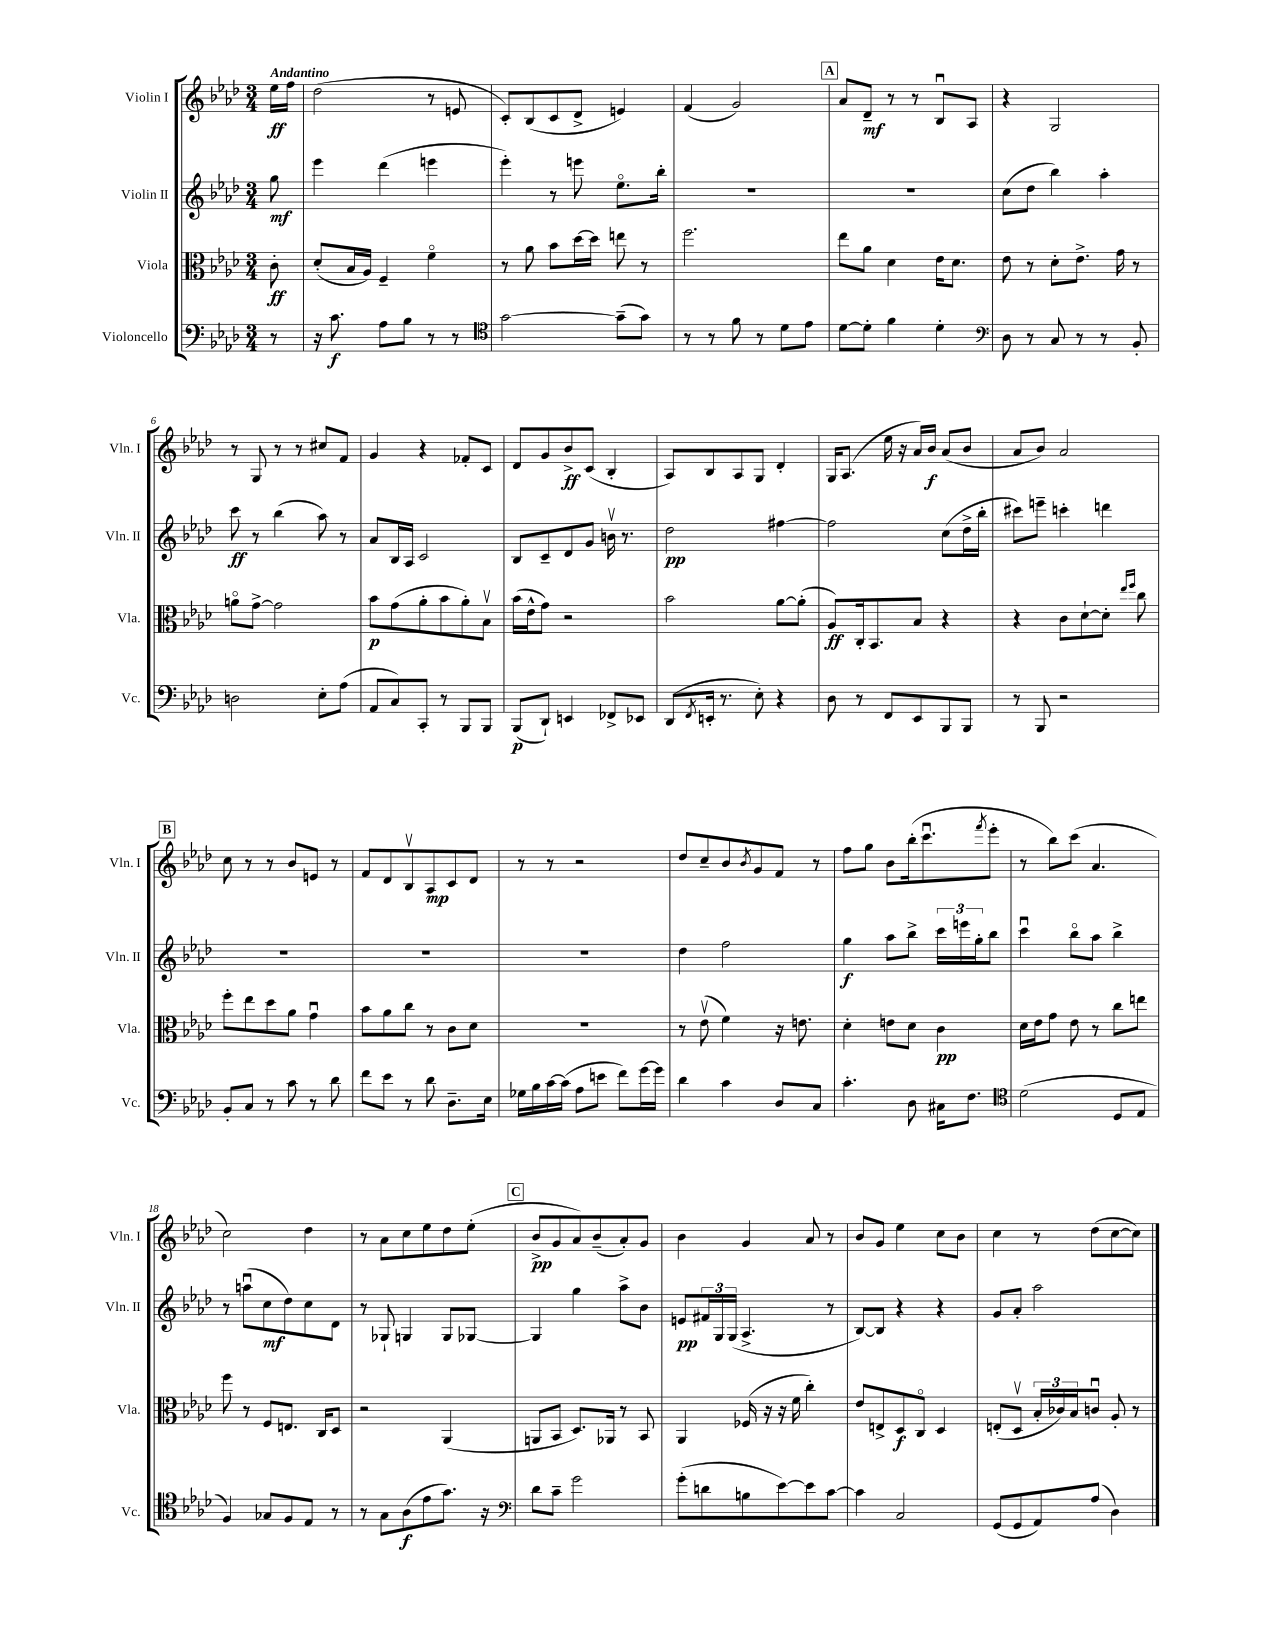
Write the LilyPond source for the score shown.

<<
\new StaffGroup <<
\new Staff = "s0" \with { instrumentName = "Violin I" shortInstrumentName = "Vln. I" } {
    \clef treble \key aes \major \numericTimeSignature \time 3/4 \partial 8 \tempo "Andantino"
    ees''16\ff f''16 |
    des''2( r8 e'8 |
    c'8-.) bes8( c'8 des'8-> e'4) |
    f'4( g'2) |
    \mark \markup { \box "A" } aes'8 des'8--\mf r8 r8 bes8\downbow aes8 |
    r4 g2 |
    r8 g8 r8 r8 cis''8 f'8 |
    g'4 r4 fes'8-. c'8 |
    des'8 g'8 bes'8->\ff c'8( bes4-. |
    aes8) bes8 aes8 g8 des'4-. |
    g16 aes8.( ees''16 r16 aes'16) bes'16\f aes'8( bes'8 |
    aes'8 bes'8) aes'2 |
    \mark \markup { \box "B" } c''8 r8 r8 bes'8 e'8 r8 |
    f'8 des'8 bes8\upbow aes8\mp c'8 des'8 |
    r8 r8 r2 |
    des''8 c''8-- bes'8 \acciaccatura { bes'8 } g'8 f'8 r8 |
    f''8 g''8 bes'8 bes''16-.( c'''8.\downbow \acciaccatura { f'''8 } ees'''8-. |
    r8 bes''8) c'''8( aes'4. |
    c''2) des''4 |
    r8 aes'8 c''8 ees''8 des''8 ees''8-.( |
    \mark \markup { \box "C" } bes'8->\pp g'8 aes'8) bes'8--( aes'8-.) g'8 |
    bes'4 g'4 aes'8 r8 |
    bes'8 g'8 ees''4 c''8 bes'8 |
    c''4 r8 des''8( c''8~ c''8) \bar "|." |
}
\new Staff = "s1" \with { instrumentName = "Violin II" shortInstrumentName = "Vln. II" } {
    \clef treble \key aes \major \numericTimeSignature \time 3/4 \partial 8
    g''8\mf |
    ees'''4 des'''4( e'''4 |
    ees'''4-.) r8 e'''8 ees''8.\flageolet bes''16-. |
    R2. |
    \mark \markup { \box "A" } R2. |
    c''8( des''8 bes''4) aes''4-. |
    c'''8\ff r8 bes''4( aes''8) r8 |
    aes'8 bes16 aes16 c'2 |
    bes8 c'8-- des'8 g'8 b'16\upbow r8. |
    des''2\pp fis''4~ |
    fis''2 c''8( des''16-> bes''16-. |
    cis'''8) e'''8-- c'''4-. d'''4 |
    \mark \markup { \box "B" } R2. |
    R2. |
    R2. |
    des''4 f''2 |
    g''4\f aes''8 bes''8-> \tuplet 3/2 { c'''16 e'''16 g''16-. } bes''8 |
    c'''4\downbow bes''8\flageolet aes''8 bes''4-> |
    r8 a''8\downbow( c''8\mf des''8) c''8 des'8 |
    r8 ges8-! g4 g8 ges8~ |
    \mark \markup { \box "C" } ges4 g''4 aes''8-> bes'8 |
    e'8\pp \tuplet 3/2 { fis'16 g16 g16( } aes4.-> r8 |
    bes8~) bes8 r4 r4 |
    g'8 aes'8-. aes''2 \bar "|." |
}
\new Staff = "s2" \with { instrumentName = "Viola" shortInstrumentName = "Vla." } {
    \clef alto \key aes \major \numericTimeSignature \time 3/4 \partial 8
    c'8-.\ff |
    des'8-.( bes16 aes16) f4-- f'4\flageolet |
    r8 aes'8 bes'8 des''16~ des''16 e''8 r8 |
    f''2. |
    \mark \markup { \box "A" } ees''8 aes'8 des'4 ees'16 des'8. |
    ees'8 r8 des'8-. ees'8.-> g'16 r8 |
    a'8\flageolet g'8~-> g'2 |
    bes'8\p g'8( aes'8-. bes'8 aes'8-.) bes8\upbow |
    bes'16( ees'16-^ g'8) r2 |
    bes'2 aes'8~ aes'8-.( |
    aes8\ff) c16-. bes,8. bes8 r4 |
    r4 c'8 des'8~-! des'8-. \grace { ees''16 f''16 } c''8 |
    \mark \markup { \box "B" } f''8-. ees''8 des''8 aes'8 g'4\downbow |
    bes'8 aes'8 c''8 r8 c'8 des'8 |
    R2. |
    r8 ees'8\upbow( f'4) r16 e'8. |
    des'4-. e'8 des'8 c'4\pp |
    des'16 ees'16 g'8 ees'8 r8 c''8 e''8 |
    f''8 r8 f8 e8. c16 des8 |
    r2 aes,4( |
    \mark \markup { \box "C" } a,8 bes,8 des8.) aes,16 r8 bes,8 |
    aes,4 fes16( r16 r16 f'16 c''4-.) |
    ees'8 e8-> des8\f c8\flageolet des4 |
    e8-.( des8\upbow \tuplet 3/2 { bes16-. ces'16) bes16 } c'8\downbow aes8-. r8 \bar "|." |
}
\new Staff = "s3" \with { instrumentName = "Violoncello" shortInstrumentName = "Vc." } {
    \clef bass \key aes \major \numericTimeSignature \time 3/4 \partial 8
    r8 |
    r16 c'8.\f aes8 bes8 r8 r8 |
    \clef tenor g'2~ g'8--( g'8) |
    r8 r8 f'8 r8 des'8 ees'8 |
    \mark \markup { \box "A" } des'8~ des'8-. f'4 des'4-. |
    \clef bass des8 r8 c8 r8 r8 bes,8-. |
    d2 ees8-. aes8( |
    aes,8 c8) c,8-. r8 bes,,8 bes,,8 |
    bes,,8\p( des,8-!) e,4 fes,8-> ees,8 |
    des,8( \acciaccatura { f,8 } e,16-. r8. ees8-.) r4 |
    des8 r8 f,8 ees,8 bes,,8 bes,,8 |
    r8 bes,,8 r2 |
    \mark \markup { \box "B" } bes,8-. c8 r8 c'8 r8 des'8 |
    f'8 ees'8 r8 des'8 des8.-- ees16 |
    ges16 bes16 c'16~ c'16( aes8 e'8 f'8) g'16~ g'16 |
    des'4 c'4 des8 c8 |
    c'4.-. des8 cis16 f8. |
    \clef tenor des'2( des8 ees8 |
    f4) ges8 f8 ees8 r8 |
    r8 g8 aes8\f( ees'8 g'8.) r16 |
    \mark \markup { \box "C" } \clef bass des'8 c'8-- g'2 |
    g'8-.( d'8 b8 ees'8~) ees'8 c'8~ |
    c'4 c2 |
    g,8( g,8 aes,8) aes8( des4) \bar "|." |
}
>>
>>
